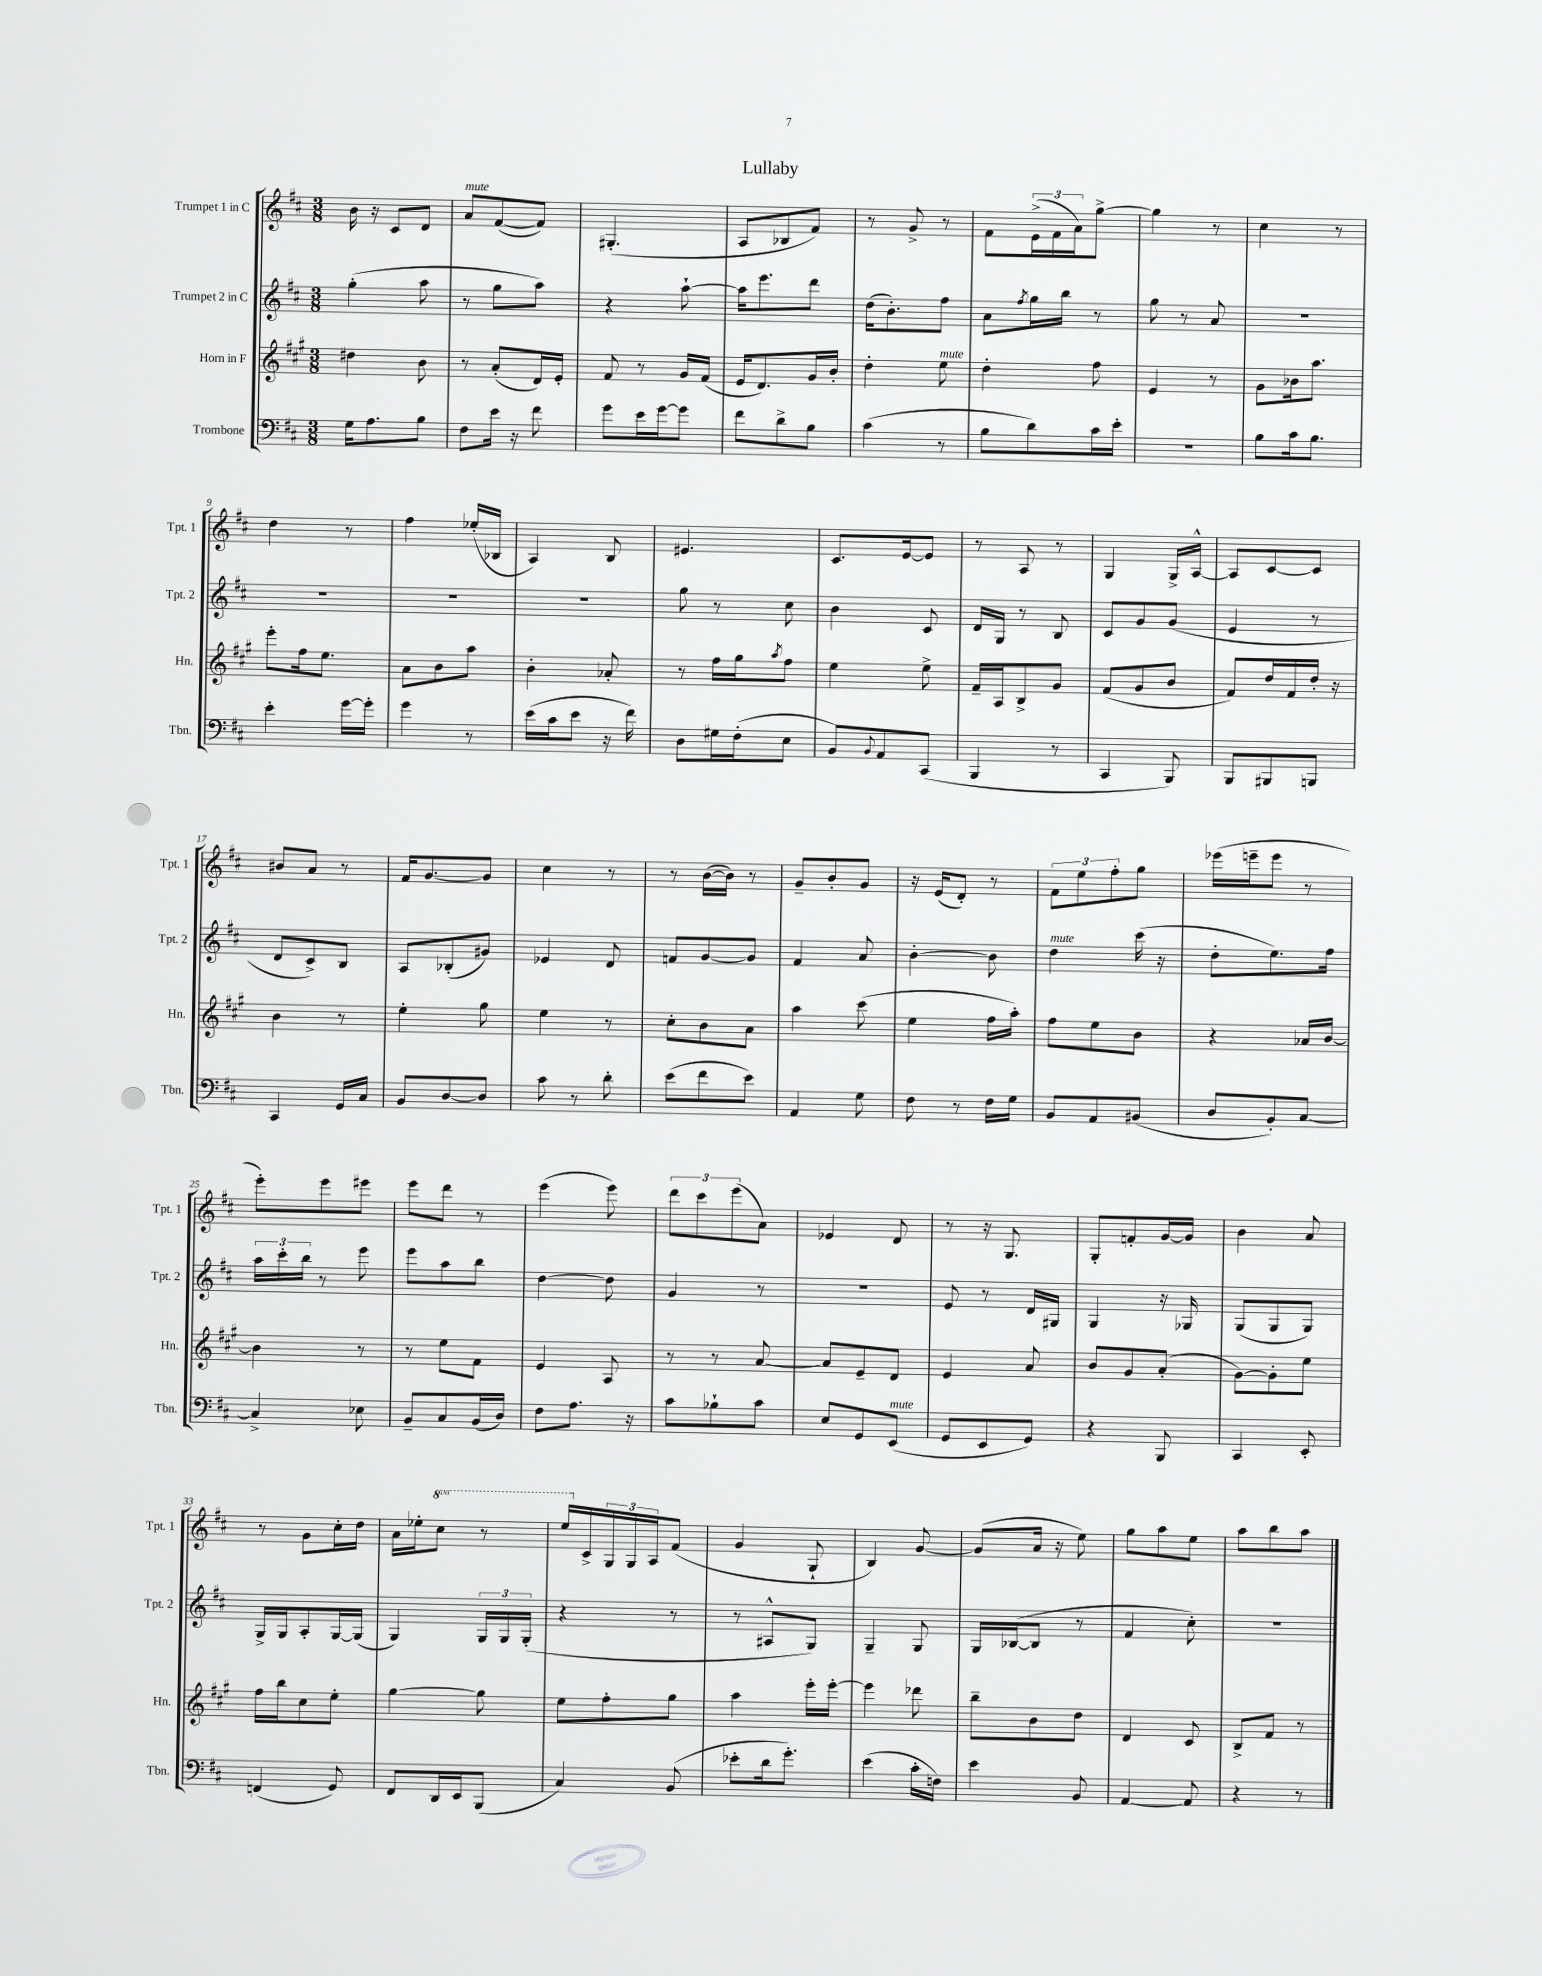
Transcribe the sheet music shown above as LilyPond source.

\header { title = "Lullaby" }
<<
\new StaffGroup <<
\new Staff = "s0" \with { instrumentName = "Trumpet 1 in C" shortInstrumentName = "Tpt. 1" } {
    \clef treble \key d \major \numericTimeSignature \time 3/8 \set Staff.ottavationMarkups = #ottavation-simple-ordinals
    b'16 r16 cis'8 d'8 |
    a'8^\markup { \italic "mute" } fis'8~( fis'8) |
    gis4.-.( |
    a8 bes8 fis'8) |
    r8 g'8-> r8 |
    fis'8 \tuplet 3/2 { e'16->( fis'16 a'16) } g''8~-> |
    g''4 r8 |
    cis''4 r8 |
    d''4 r8 |
    fis''4 ees''16-.( bes16 |
    a4) b8 |
    eis'4. |
    cis'8. e'16~ e'8 |
    r8 a8 r8 |
    g4 g16-> a16~-^ |
    a8 cis'8~ cis'8 |
    bis'8 a'8 r8 |
    fis'16 g'8.~ g'8 |
    cis''4 r8 |
    r8 b'16~( b'16) r8 |
    g'8-- b'8-. g'8 |
    r16 e'16( d'8-.) r8 |
    \tuplet 3/2 { fis'8 e''8 fis''8-. } g''8 |
    ees'''16( e'''16-- e'''8 r8 |
    e'''8-.) e'''8 eis'''8 |
    e'''8 d'''8 r8 |
    e'''4( e'''8) |
    \tuplet 3/2 { d'''8 cis'''8 e'''8( } a'8) |
    ees'4 d'8 |
    r8 r16 g8. |
    g8-. f'8-. g'16~ g'16 |
    b'4 a'8 |
    r8 g'8 cis''16-. d''16 |
    a'16 ees''16-. \ottava #1 cis'''8 r8 |
    e'''16 \ottava #0 cis'16-> \tuplet 3/2 { g16 g16 a16 } fis'8( |
    g'4 g8-! |
    b4) g'8~ |
    g'8( a'16 r16 e''8) |
    g''8 a''8 e''8 |
    a''8 b''8 a''8 \bar "|." |
}
\new Staff = "s1" \with { instrumentName = "Trumpet 2 in C" shortInstrumentName = "Tpt. 2" } {
    \clef treble \key d \major \numericTimeSignature \time 3/8
    g''4-.( a''8 |
    r8 g''8 a''8) |
    r4 a''8~-! |
    a''16 e'''8. d'''8 |
    d''16( b'8.-.) fis''8 |
    a'8 \acciaccatura { fis''8 } g''16 b''16 r8 |
    g''8 r8 a'8 |
    R4. |
    R4. |
    R4. |
    R4. |
    g''8 r8 cis''8 |
    b'4 cis'8 |
    d'16 g16 r8 b8 |
    cis'8 g'8 g'8( |
    e'4 r8 |
    d'8 cis'8->) b8 |
    a8 bes8-.( gis'8) |
    ees'4 d'8 |
    f'8 g'8~ g'8 |
    fis'4 a'8 |
    b'4~-. b'8 |
    d''4^\markup { \italic "mute" } cis'''16( r16 |
    d''8-. e''8.) fis''16 |
    \tuplet 3/2 { a''16 cis'''16-. b''16 } r8 e'''8 |
    e'''8 a''8 b''8 |
    d''4~ d''8 |
    g'4 r8 |
    R4. |
    e'8 r8 d'16 gis16 |
    g4 r16 ges16 |
    g8( g8 g8) |
    g16-> g16 a8-. g16~ g16( |
    g4) \tuplet 3/2 { g16 g16 g16-.( } |
    r4 r8 |
    r8 ais8-^ g8) |
    g4-- g8 |
    g16 bes16~( bes8 r8 |
    fis'4 cis''8-.) |
    r4. \bar "|." |
}
\new Staff = "s2" \with { instrumentName = "Horn in F" shortInstrumentName = "Hn." } {
    \clef treble \key a \major \numericTimeSignature \time 3/8
    dis''4 b'8 |
    r8 a'8-.( d'16) e'16-. |
    fis'8 r8 gis'16 fis'16( |
    e'16 d'8.) gis'16 b'16-. |
    d''4-. e''8^\markup { \italic "mute" } |
    d''4-. fis''8 |
    e'4 r8 |
    gis'8 bes'16 a''8. |
    e'''8-. fis''16 e''8. |
    a'8 b'8 a''8 |
    b'4-. aes'8-. |
    r8 fis''16 gis''16 \acciaccatura { a''8 } fis''8 |
    e''4 e''8-> |
    fis'16-- a16 b8-> gis'8 |
    fis'8( gis'8 b'8 |
    fis'8) d''16 fis'16 d''16-. r16 |
    b'4 r8 |
    e''4-. gis''8 |
    e''4 r8 |
    cis''8-. b'8 a'8 |
    a''4 cis'''8( |
    e''4 fis''16 a''16-.) |
    fis''8 e''8 b'8 |
    r4 aes'16 b'16~ |
    b'4 r8 |
    r8 e''8 fis'8 |
    e'4 a8 |
    r8 r8 a'8~ |
    a'8 e'8-- d'8 |
    e'4 a'8 |
    b'8 gis'8 a'8-.( |
    gis'8~) gis'8-. e''8 |
    fis''16 b''16 cis''8 e''8-. |
    gis''4~ gis''8 |
    e''8 fis''8-. gis''8 |
    a''4 e'''16-. e'''16~-. |
    e'''4 des'''8 |
    b''8-- b'8 d''8 |
    d'4 cis'8 |
    b8-> fis'8 r8 \bar "|." |
}
\new Staff = "s3" \with { instrumentName = "Trombone" shortInstrumentName = "Tbn." } {
    \clef bass \key d \major \numericTimeSignature \time 3/8
    g16 a8. b8 |
    fis8 e'16 r16 fis'8 |
    g'8 e'16 g'16~ g'8 |
    fis'8 d'8-> b8 |
    cis'4( r8 |
    b8 d'8) cis'16 e'16-. |
    R4. |
    b8 cis'16 b8. |
    e'4-. g'16~ g'16-. |
    g'4 r8 |
    e'16( cis'16 e'8 r16 fis'16) |
    d8 gis16 fis16-.( e8 |
    b,8) \appoggiatura { b,8 } a,8 cis,8( |
    b,,4 r8 |
    cis,4 b,,8) |
    b,,8 bis,,8 b,,8 |
    cis,4 g,16 cis16 |
    b,8 d8~ d8 |
    cis'8 r8 d'8-. |
    e'8( fis'8 e'8) |
    a,4 g8 |
    fis8 r8 fis16 g16 |
    b,8 a,8 bis,8( |
    d8 b,8-.) cis8~ |
    cis4-> ees8 |
    b,8-- cis8 b,16( d16) |
    fis8 a8. r16 |
    cis'8 bes8-! cis'8 |
    e8 g,8 e,8^\markup { \italic "mute" }( |
    g,8 e,8 g,8) |
    r4 b,,8 |
    cis,4 e,8-. |
    f,4( g,8) |
    fis,8 d,16 e,16 b,,8( |
    cis4) b,8( |
    ees'8-. d'16 g'8.-.) |
    e'4( cis'16-. f16) |
    e'4 b,8 |
    a,4~ a,8 |
    r4 r8 \bar "|." |
}
>>
>>
